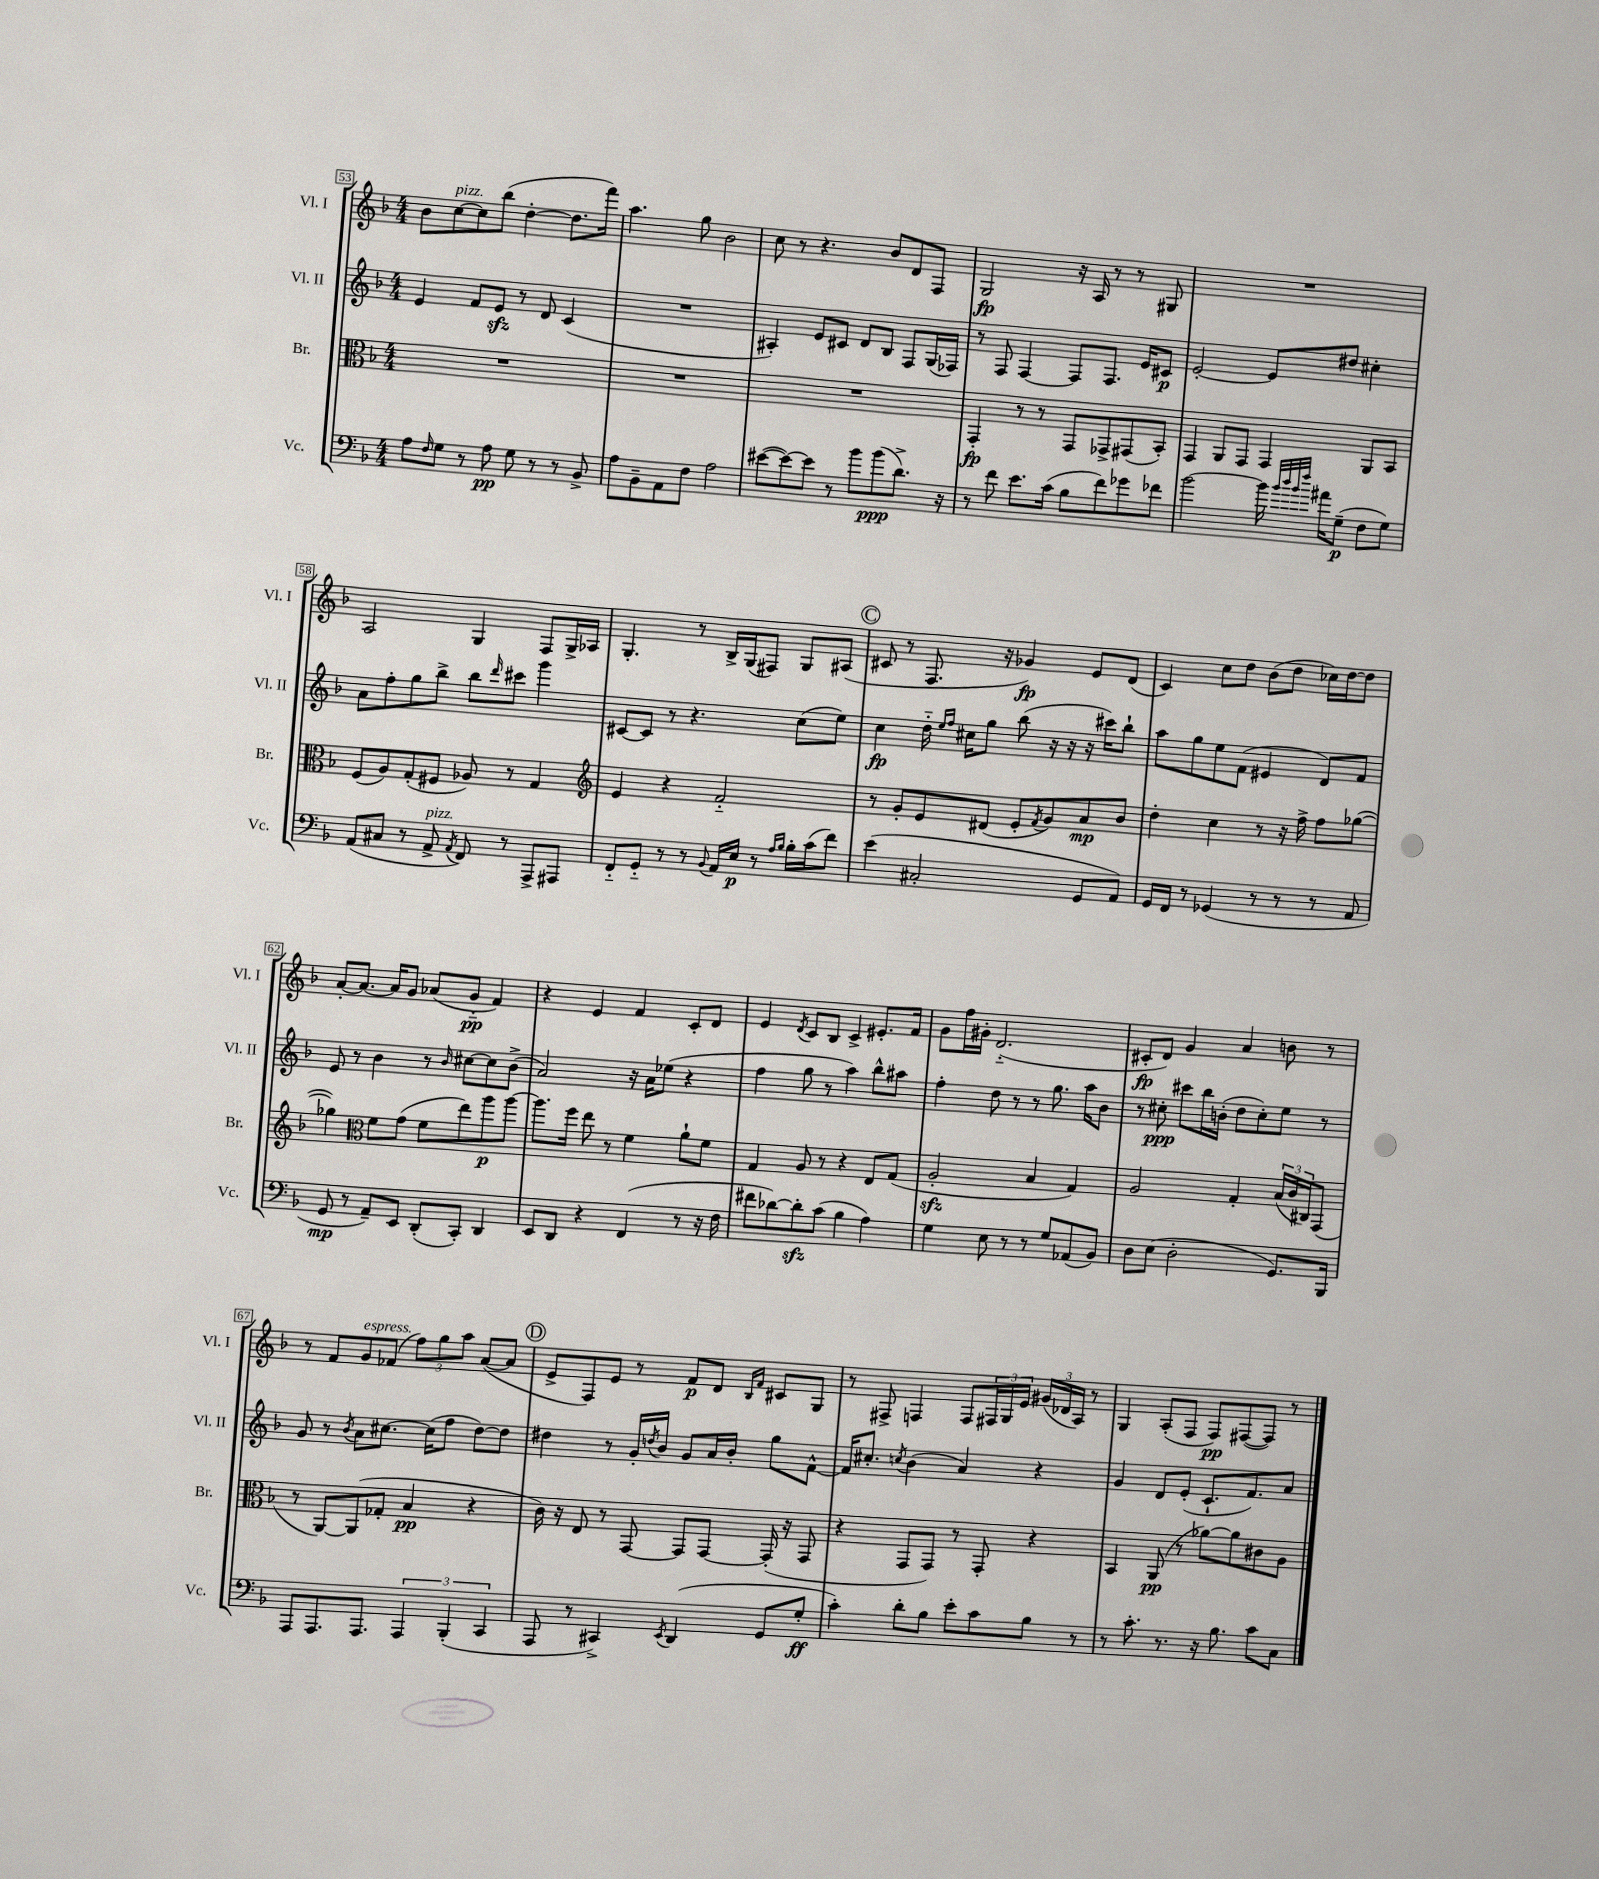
<<
\new StaffGroup <<
\new Staff = "s0" \with { instrumentName = "Vl. I" shortInstrumentName = "Vl. I" } {
    \clef treble \key f \major \numericTimeSignature \time 4/4
    bes'8 c''8~^\markup { \italic "pizz." } c''8 bes''8( d''4~-. d''8. f'''16) |
    a''4. g''8 bes'2 |
    c''8 r8 r4. bes'8 d'8 f8 |
    g2\fp r16 a16 r8 r8 gis8 |
    R1 |
    a2 g4 f8 g16-> aes16 |
    g4.-. r8 bes16-> g16( fis8) g8 ais8( |
    \mark \markup { \circle "C" } cis'8 r8 f8. r16 ges'4\fp) e'8 d'8( |
    c'4) c''8 d''8 bes'8( d''8 ces''16) d''16~ d''8 |
    a'8~-. a'8.~ a'16 g'8 aes'8( g'8-_\pp f'4) |
    r4 e'4 f'4 c'8-. d'8 |
    e'4 \acciaccatura { d'8 } c'8 bes8 c'4-> eis'8.-. f'16 |
    g'8 f''16 gis'16-. d'2.-_( |
    cis'8-.\fp d'8) g'4 a'4 b'8 r8 |
    r8 f'8 g'8^\markup { \italic "espress." } fes'8( \tuplet 3/2 { f''8) g''8 a''8 } a'8~( a'8 |
    \mark \markup { \circle "D" } e'8-> f8) e'8 r8 f'8\p d'8 \grace { bes16 f'16 } cis'8 g8 |
    r8 fis8-> f4 f8 \tuplet 3/2 { fis16 g16 e'16 } \tuplet 3/2 { gis'16( des'16 a16) } r8 |
    g4 a8-.( f8 f8\pp) fis8~( fis8) r8 \bar "|." |
}
\new Staff = "s1" \with { instrumentName = "Vl. II" shortInstrumentName = "Vl. II" } {
    \clef treble \key f \major \numericTimeSignature \time 4/4
    e'4 f'8 e'8\sfz r8 d'8 c'4( |
    R1 |
    ais4-.) e'8 cis'8 d'8 bes8 f8 g16( fes16) |
    r8 f8 f4~ f8 f8. e'16 cis'8\p |
    e'2~-. e'8 dis''8 cis''4-. |
    a'8 f''8-. g''8 bes''8-> bes''8 \grace { d'''16 } cis'''8 g'''4 |
    cis'8~ cis'8 r8 r4. c''8( e''8) |
    \mark \markup { \circle "C" } c''4\fp d''16-_ \grace { e''16 f''16 } cis''16 g''8 bes''8( r16 r16 r16 cis'''16) bes''8-! |
    a''8 g''8 e''8 f'8( eis'4 d'8) f'8 |
    e'8 r8 bes'4 r8 \grace { bes'16 } cis''8~ cis''8 bes'8->( |
    a'2) r16 a'16 ees''8( r4 |
    f''4 g''8 r8 a''4) bes''8-^ ais''8 |
    f''4-. d''8 r8 r8 g''8. a''16 bes'8 |
    r8 cis''8-.\ppp cis'''8 bes''16 b'16-.( d''8 cis''8-.) e''8 r8 |
    g'8 r8 \acciaccatura { bes'8 } a'8 cis''8.~ cis''16( f''8 d''8~) d''8 |
    \mark \markup { \circle "D" } dis''4 r8 g'16-. \acciaccatura { d''8 } bes'16 g'8 a'16 bes'16-. g''8 f'8~-^ |
    f'16 cis''8.-. \acciaccatura { c''8 } bes'4( a'4) r4 |
    g'4 d'8 e'8-.( c'8.-! f'8.) a'8 \bar "|." |
}
\new Staff = "s2" \with { instrumentName = "Br." shortInstrumentName = "Br." } {
    \clef alto \key f \major \numericTimeSignature \time 4/4
    R1 |
    R1 |
    R1 |
    g,4-.\fp r8 r8 g,8 ges,8-> gis,8( bes,8-.) |
    g,4 a,8 g,8 g,4 a,8 bes,8 |
    f8( a8) g8-.( fis8 aes8) r8 g4 |
    \clef treble e'4 r4 f'2-_ |
    \mark \markup { \circle "C" } r8 g'8-. e'8 dis'8( e'8-. \acciaccatura { f'8 } g'8) a'8\mp bes'8 |
    d''4-. c''4 r8 r16 f''16-> f''8 ges''8~( |
    ges''4) \clef alto f'8 g'8( f'8 e''8) a''8\p a''8~ |
    a''8. f''16 e''8 r8 f'4 a'8-! f'8 |
    g4 a8 r8 r4 e8 g8( |
    a2-.\sfz bes4 g4) |
    a2 g4-. \tuplet 3/2 { bes16( c'16 cis16) } g,8( |
    r8 a,8~) a,8( ges8-. bes4\pp r4 |
    \mark \markup { \circle "D" } c'16) r16 e8 r8 g,8~ g,8 g,8~ g,16-.( r16 g,8 |
    r4 g,8 g,8) r8 g,8-. r4 |
    bes,4 a,8\pp( r8 aes'8~) aes'8 cis'8 a8 \bar "|." |
}
\new Staff = "s3" \with { instrumentName = "Vc." shortInstrumentName = "Vc." } {
    \clef bass \key f \major \numericTimeSignature \time 4/4
    a8 \grace { f16 } g8 r8 a8\pp g8 r8 r8 bes,8-> |
    a8 bes,8-- a,8 f8 a2 |
    eis'8~( eis'8~) eis'8 r8 bes'8 bes'8\ppp( d'8.->) r16 |
    r8 f'8 e'8. c'16( bes8 f'8) ges'8 fes'8 |
    bes'2~ bes'16 \grace { bes'32 d''32 bes'32 f''32 } ais'16 g8--\p( f8 g8) |
    a,8( cis8 r8 a,8->^\markup { \italic "pizz." } \acciaccatura { a,8 } f,8) r8 a,,8-> ais,,8 |
    f,8-_ g,8-_ r8 r8 \appoggiatura { bes,8 } a,16 e16\p r8 \grace { a16 bes16 } bes16-. c'16( f'8) |
    \mark \markup { \circle "C" } e'4( cis2-. g,8 a,8) |
    g,16 f,16 r8 ges,4( r8 r8 r8 a,8 |
    g,8\mp r8 a,8--) e,8 d,8-.( c,8-.) d,4 |
    e,8 d,8 r4 f,4( r8 r16 f16 |
    fis'8 des'8~) des'8-.\sfz c'8( bes4 a4) |
    g4 e8 r8 r8 g8 aes,8( bes,8) |
    d8 e8( d2-. g,8.) bes,,16 |
    a,,8 a,,8. a,,8. \tuplet 3/2 { a,,4 bes,,4-.( c,4 } |
    \mark \markup { \circle "D" } a,,8 r8 cis,4->) \acciaccatura { e,8 } d,4( g,8 g8-.\ff |
    c'4-.) d'8-. bes8 e'8-. c'8 bes8 r8 |
    r8 c'8.-. r8. r16 bes8. c'8 c8 \bar "|." |
}
>>
>>
\layout { \context { \Score currentBarNumber = #53 \override BarNumber.stencil = #(make-stencil-boxer 0.1 0.3 ly:text-interface::print) } }
